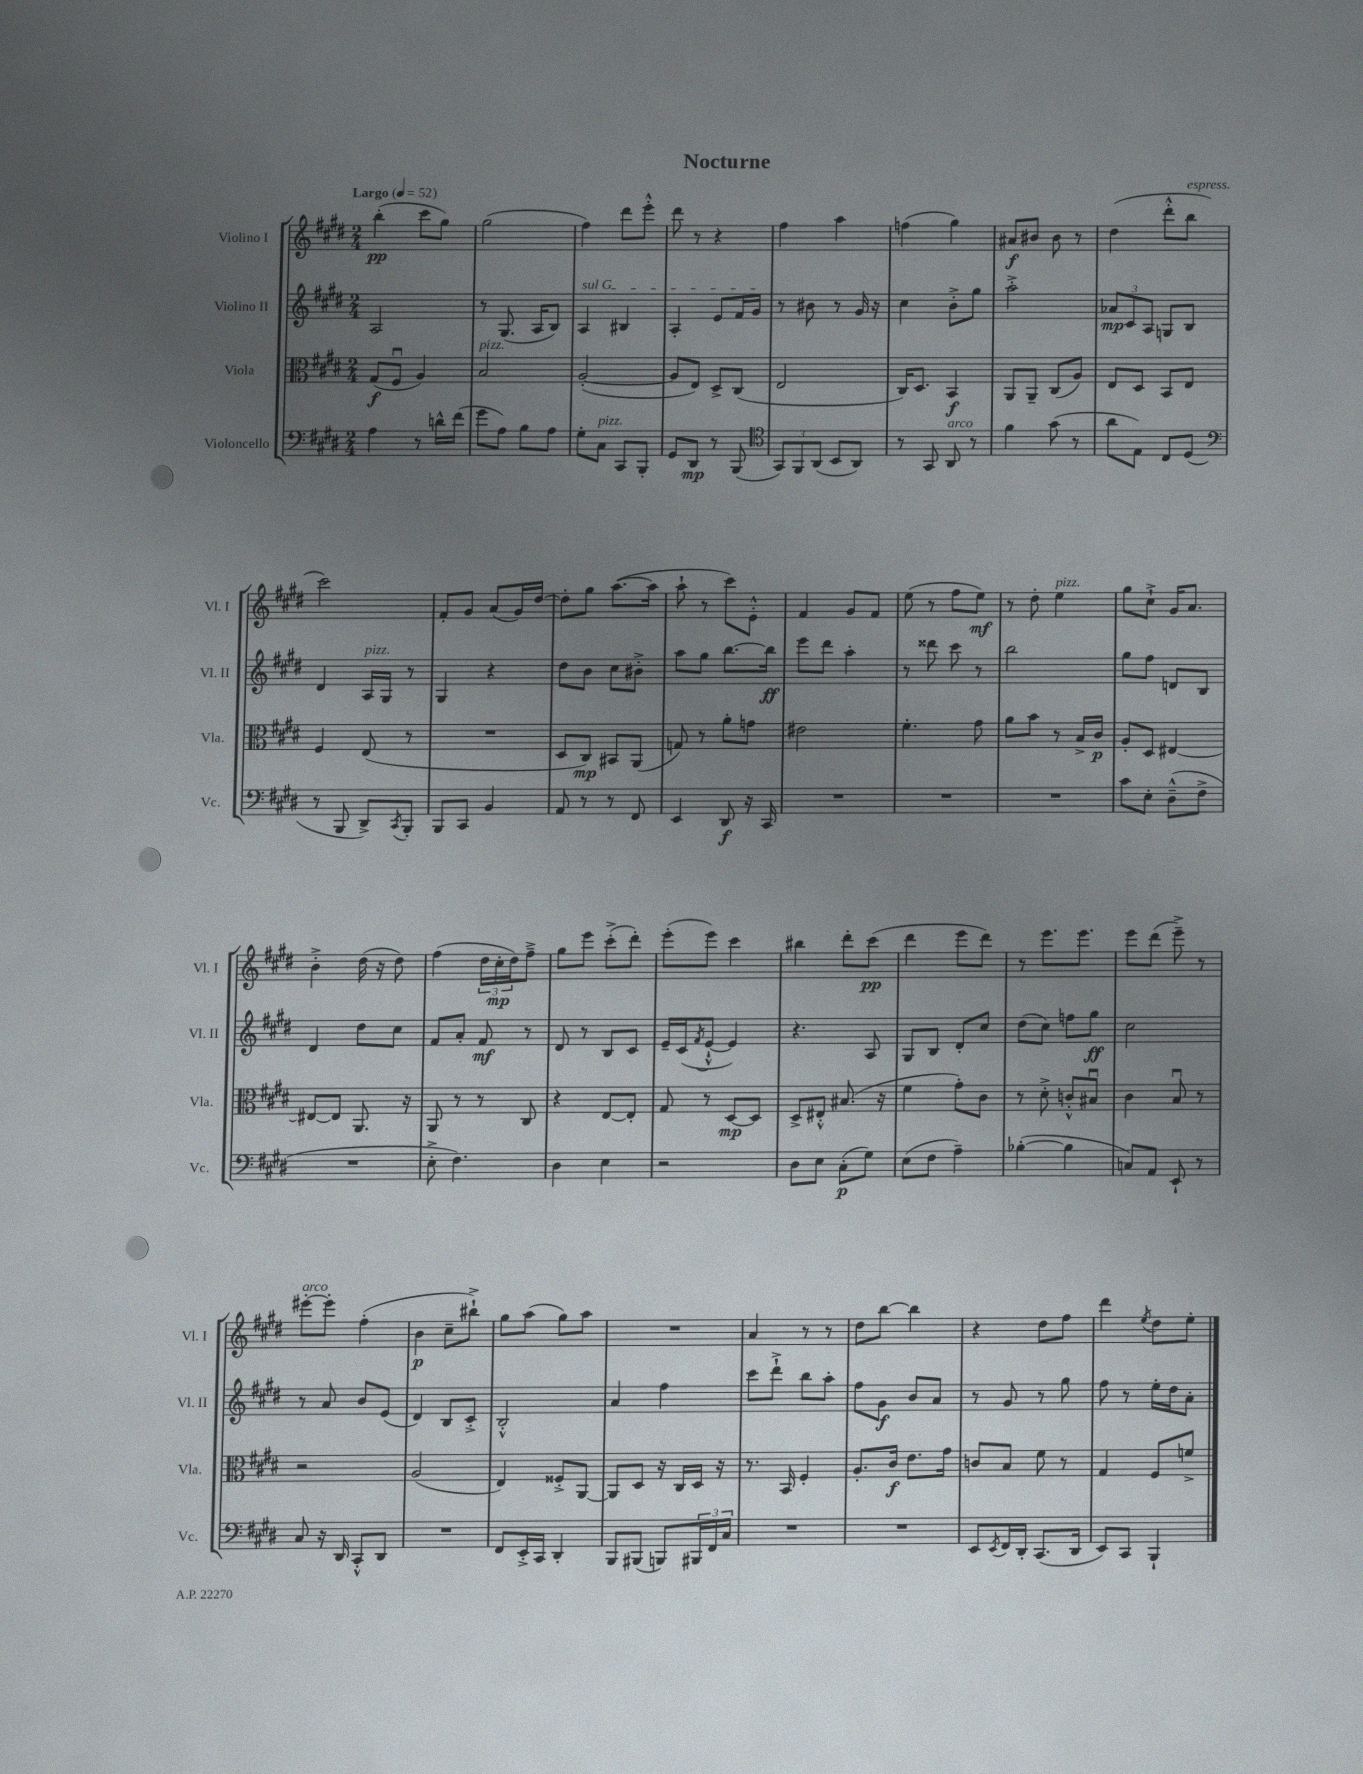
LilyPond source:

\header { title = "Nocturne" }
<<
\new StaffGroup <<
\new Staff = "s0" \with { instrumentName = "Violino I" shortInstrumentName = "Vl. I" } {
    \clef treble \key e \major \numericTimeSignature \time 2/4 \tempo "Largo" 4 = 52
    b''4-.\pp( cis'''8 gis''8) |
    gis''2( |
    fis''4) dis'''8 e'''8-.-^ |
    dis'''8 r8 r4 |
    fis''4 a''4 |
    f''4( gis''4) |
    ais'8\f bis'8 bis'8 r8 |
    dis''4( dis'''8-.-^ b''8^\markup { \italic "espress." } |
    cis'''2) |
    fis'8-. gis'8 a'8( gis'16) dis''16~ |
    dis''8-. gis''8 a''8.~( a''16 |
    a''8-! r8 cis'''8) e'8-.-^ |
    fis'4 gis'8 fis'8 |
    e''8( r8 fis''8 e''8\mf) |
    r8 dis''8-. e''4^\markup { \italic "pizz." } |
    gis''8 cis''8-!-> gis'16 a'8. |
    b'4-.-> dis''16( r16 dis''8) |
    fis''4( \tuplet 3/2 { dis''16 cis''16-.\mp dis''16) } fis''8---> |
    gis''8 e'''8 cis'''8-.->( dis'''8-.) |
    e'''8-.( e'''8) cis'''4 |
    bis''4 dis'''8-. cis'''8\pp( |
    dis'''4 e'''8 dis'''8) |
    r8 e'''8. e'''8. |
    e'''8 dis'''8( e'''8--->) r8 |
    eis'''8~-.^\markup { \italic "arco" } eis'''8-. fis''4-.( |
    b'4\p cis''8-- bis''8-!->) |
    gis''8 a''8( gis''8) a''8 |
    R2 |
    a'4 r8 r8 |
    dis''8 b''8~ b''4 |
    r4 dis''8 fis''8 |
    dis'''4 \acciaccatura { e''8 } dis''8 e''8-. \bar "|." |
}
\new Staff = "s1" \with { instrumentName = "Violino II" shortInstrumentName = "Vl. II" } {
    \clef treble \key e \major \numericTimeSignature \time 2/4
    a2 |
    r8 gis8.( a16 b8) |
    \once \override TextSpanner.bound-details.left.text = \markup { \italic "sul G" } a4\startTextSpan bis4 |
    a4-. e'8 fis'16 gis'16\stopTextSpan |
    r8 bis'8 r8 gis'16 r16 |
    cis''4 b'8-.-> gis''8 |
    a''2-.-> |
    \tuplet 3/2 { aes'8\mp cis'8 a8 } g8 b8 |
    dis'4 a16^\markup { \italic "pizz." } gis16 r8 |
    gis4 r4 |
    dis''8 b'8 cis''8 bis'8-.-> |
    a''8 gis''8 b''8.~ b''16\ff |
    e'''8 dis'''8 a''4-. |
    r8 disis'''8 cis'''8 r8 |
    b''2 |
    gis''8 fis''8 d'8 b8 |
    dis'4 dis''8 cis''8 |
    fis'8 a'8-. fis'8\mf r8 |
    dis'8 r8 b8 cis'8 |
    e'16-- cis'16( \acciaccatura { fis'8 } e'8~-!-^ e'4) |
    r4. a8 |
    gis8 b8 dis'8-. cis''8 |
    dis''8( cis''8) f''8 gis''8\ff |
    cis''2 |
    r8 a'8 b'8 e'8( |
    dis'4) b8 cis'8-.-> |
    b2-.-^ |
    a'4 fis''4 |
    cis'''8 dis'''8-!-> b''8 a''8-. |
    fis''8 gis'8\f b'8 a'8 |
    r8 gis'8 r8 gis''8 |
    fis''8 r8 e''16-. dis''16 a'8-. \bar "|." |
}
\new Staff = "s2" \with { instrumentName = "Viola" shortInstrumentName = "Vla." } {
    \clef alto \key e \major \numericTimeSignature \time 2/4
    gis8\f( fis8\downbow a4) |
    b2^\markup { \italic "pizz." } |
    a2~-.( |
    a8 e8) dis8-> cis8( |
    e2 |
    cis16) dis8. b,4\f |
    a,8 a,8-- cis8( a8) |
    e8 dis8 b,8 e8 |
    fis4 e8( r8 |
    R2 |
    dis8 cis8\mp) bis,8 a,8( |
    g8) r8 a'8-. g'8 |
    eis'2 |
    fis'4.-. gis'8 |
    a'8 b'8 r8 b16-> cis'16\p |
    a8-. dis8 eis4~ |
    eis8~ eis8 a,8. r16 |
    a,8 r8 r8 cis8 |
    r4 e8~ e8-. |
    gis8 r8 dis8~\mp dis8 |
    dis8-> eis8-.-^ bis8.( r16 |
    fis'4 gis'8-.) cis'8 |
    r8 dis'8-.-> c'8-.-^ bis8\downbow |
    cis'4 b8\downbow r8 |
    r2 |
    a2( |
    e4) fisis8-.-> a,8~ |
    a,8 dis8 r16 cis16 dis16 r16 |
    r8. b,16 fis4-. |
    a8.-. cis'16\f e'8. gis'16 |
    c'8 b8 fis'8 r8 |
    gis4 fis8 f'8-> \bar "|." |
}
\new Staff = "s3" \with { instrumentName = "Violoncello" shortInstrumentName = "Vc." } {
    \clef bass \key e \major \numericTimeSignature \time 2/4
    a4 r8 d'16-^ fis'16( |
    gis'8 a8) b8 a8 |
    gis8-. cis8^\markup { \italic "pizz." } cis,8 b,,8-. |
    gis,8 dis,8\mp r8 b,,8( |
    \clef tenor \tuplet 3/2 { gis,8) fis,8 a,8( } b,8 a,8) |
    r8 gis,8 a,8^\markup { \italic "arco" } r8 |
    fis'4 gis'8( r8 |
    a'8 e8) cis8 dis8( |
    \clef bass r8 b,,8 dis,8->) \acciaccatura { cis,8 } b,,8-. |
    b,,8 cis,8 b,4 |
    a,8 r8 r8 fis,8 |
    e,4 dis,8\f r16 cis,16 |
    R2 |
    R2 |
    R2 |
    cis'8 e8-. dis8---^( fis8-> |
    R2 |
    e8-.-> fis4.) |
    dis4 e4 |
    r2 |
    dis8 e8 cis8-.\p( gis8) |
    e8( fis8 a4--) |
    bes4~-.( bes4 |
    c8) a,8 e,8-! r8 |
    cis8 r16 dis,16 cis,8-.-^ dis,8 |
    R2 |
    fis,8 e,16-.-> cis,16 dis,4-. |
    b,,8 bis,,8( b,,8) \tuplet 3/2 { bis,,16 fis,16 cis16 } |
    R2 |
    R2 |
    e,8 \acciaccatura { e,8 } fis,16 dis,16-. cis,8.( dis,16 |
    e,8) cis,8 b,,4-! \bar "|." |
}
>>
>>
\layout { \context { \Score \remove "Bar_number_engraver" } }
